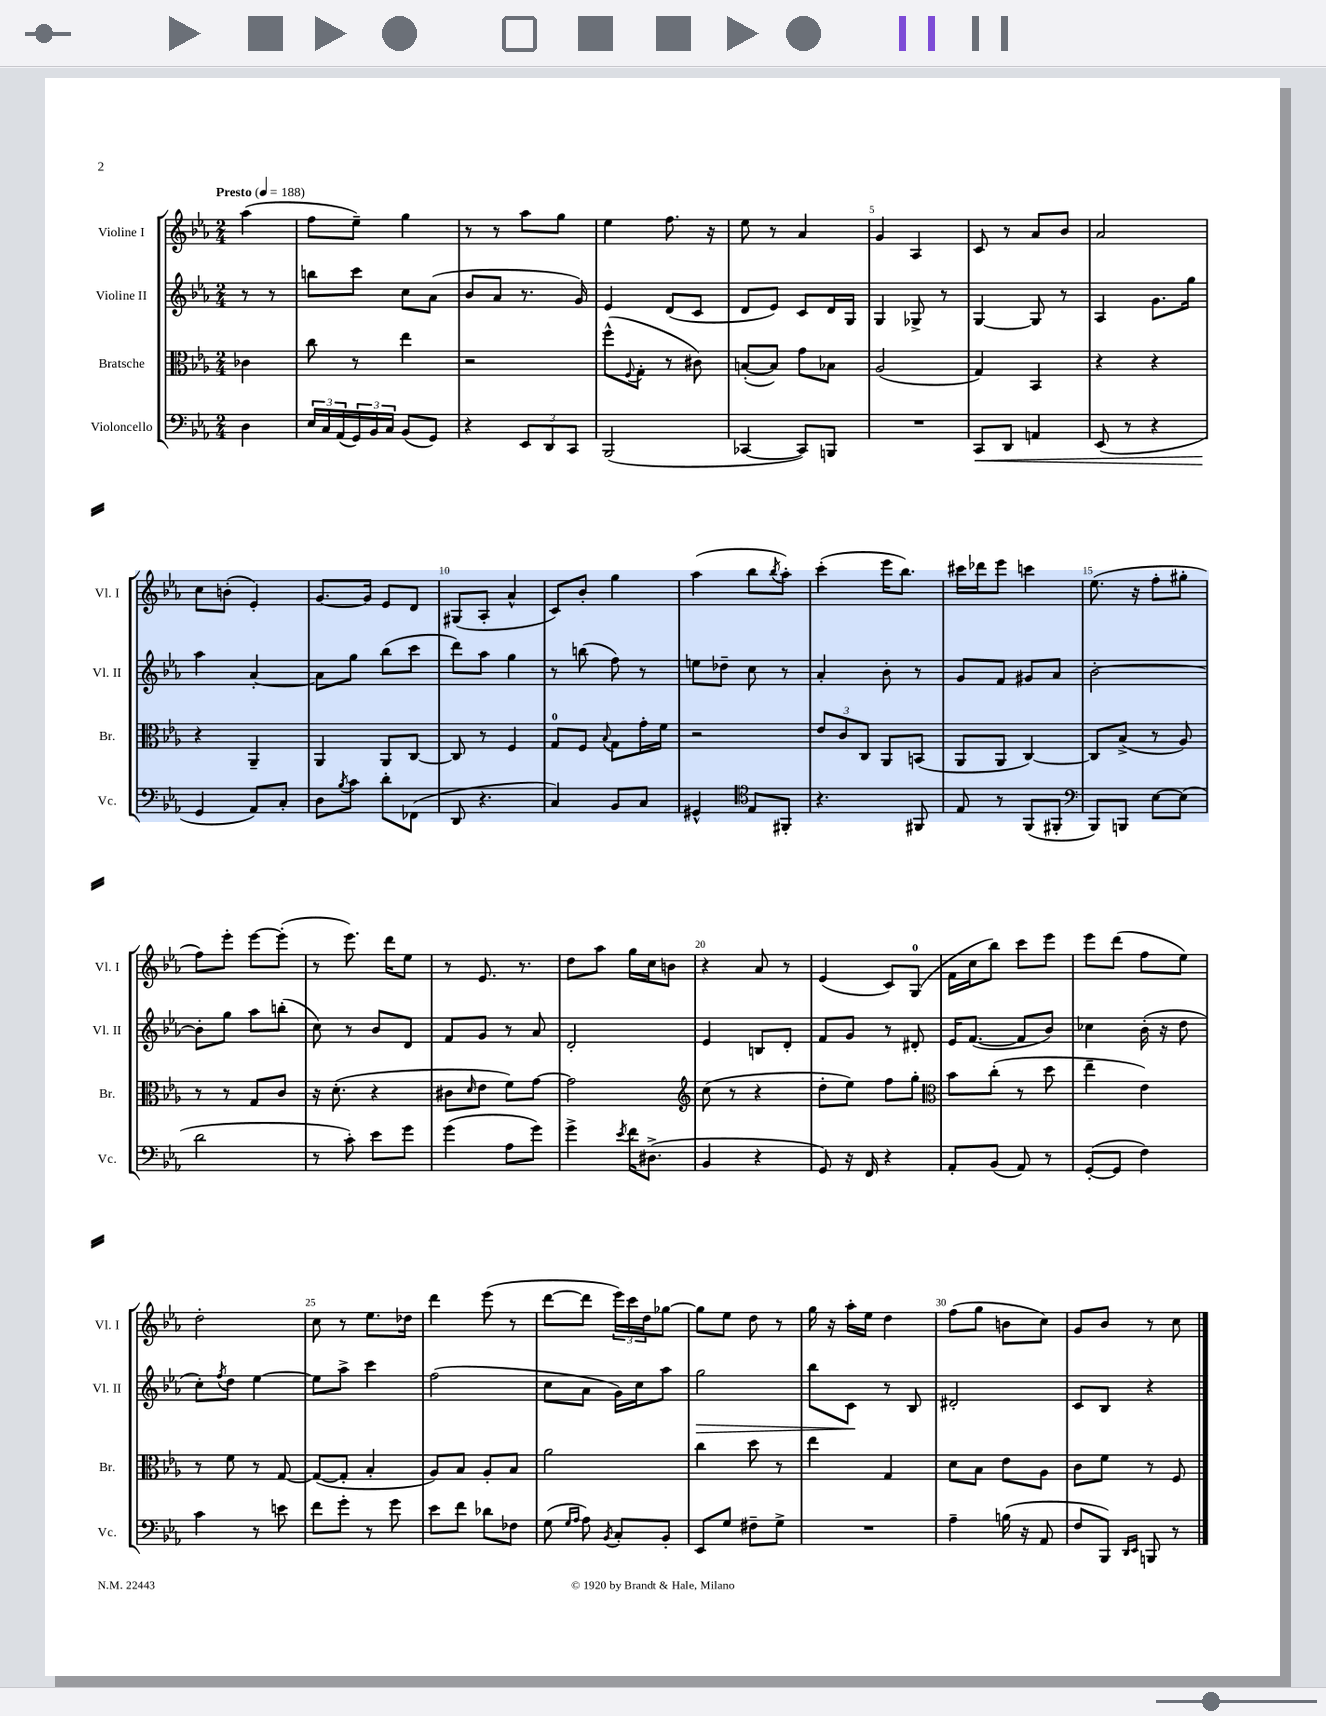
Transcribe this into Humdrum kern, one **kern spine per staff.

**kern	**kern	**kern	**kern
*staff4	*staff3	*staff2	*staff1
*clefF4	*clefC3	*clefG2	*clefG2
*k[b-e-a-]	*k[b-e-a-]	*k[b-e-a-]	*k[b-e-a-]
*M2/4	*M2/4	*M2/4	*M2/4
*MM188	*MM188	*MM188	*MM188
4D\	4c-\	8r	(4aa-\
.	.	8r	.
=	=	=	=
24E-/LL	8cc\	8bb\L	8ff\L
24C/	.	.	.
(24AA-/	.	.	.
24GG/)	8r	8ccc\J	8ee-~\J)
24BB-/	.	.	.
24C/JJ	.	.	.
(8BB-/L	4ee-\	8cc\L	4gg\
8GG/J)	.	(8a-\J	.
=	=	=	=
4r	2r	8b-/L	8r
.	.	8a-/J	8r
12EE-/L	.	8.r	8aa-\L
12DD/	.	.	.
.	.	.	8gg\J
12CC/J	.	.	.
.	.	16g/)	.
=	=	=	=
(2BBB-/	(8ff^^\L	4e-/	4ee-\
.	8qqF/	.	.
.	8G'\J	.	.
.	8r	(8d/L	8.ff\
.	8c#\)	8c/J	.
.	.	.	16r
=	=	=	=
[4CC-/	([8B'/L	8d/L	8ee-\
.	8B/]J)	8e-/J)	8r
8CC-/]L)	8g\L	8c/L	4a-/
8BBB/J	8B-\J	16d/L	.
.	.	16G/JJ	.
=	=	=	=
2r	(2A-/	4G/	4g/
.	.	8G-^/	4A-/
.	.	8r	.
=	=	=	=
8CC/L	4G/)	[4G/	8c/
8DD/J	.	.	8r
4AA/	4BB-/	8G/]	8a-/L
.	.	8r	8b-/J
=	=	=	=
(8EE-/	4r	4A-/	2a-/
8r	.	.	.
4r	4r	8.g\L	.
.	.	16gg\Jk	.
=	=	=	=
4GG/	4r	4aa-\	8cc\L
.	.	.	(8b'\J
8AA-/L)	4AA-~/	[4a-'/	4e-'/)
8C'/J	.	.	.
=	=	=	=
8D\L	4AA-/	8a-\]L	[8.g/L
8qB-/	.	.	.
8c\J	.	8gg\J	.
.	.	.	16g/]Jk
8d'\L	8AA-/L	(8bb-\L	8e-/L
(8FF-\J	[8C/J	8ccc\J	8d/J
=	=	=	=
8DD/	8C/]	8ddd\L)	(8G#/L
4.r	8r	8aa-\J	8A-'/J
.	4F/	4gg\	4a-^^/
=	=	=	=
4C/)	8G/L	8r	8c/L)
.	8F/J	(8bb\	8b-'/J
.	8qqB-/	.	.
8BB-/L	8G\L	8ff\)	4gg\
8C/J	16g'\L	8r	.
.	16f\JJ	.	.
=	=	=	=
4GG#^^/	2r	8ee\L	(4aa-\
.	.	8dd-~\J	.
*clefC4	*	*	*
8E-/L	.	8cc\	8bb-\L
.	.	.	8qbb-/
8FF#'/J	.	8r	8aa-'\J)
=	=	=	=
4.r	12e-/L	4a-'/	(4ccc'\
.	12c/	.	.
.	12C/J	.	.
.	8AA-/L	8b-'\	16eee-\LK
.	.	.	8.bb-\J)
8FF#/	(8BB/J	8r	.
=	=	=	=
8E-/	8AA-/L	8g/L	16ccc#\LL
.	.	.	16ddd-\J
8r	8AA-/J	8f/J	8eee-\J
(8FF/L	[4C/)	8g#/L	4ccc\
8FF#'/J	.	8a-/J	.
=	=	=	=
*clefF4	*	*	*
8BBB-/L)	8C/]L	[2b-'\	(8.ee-\
8BBB/J	(8B-^/J	.	.
.	.	.	16r
[8E-\L	8r	.	8ff'\L
(8E-\]J	8A-/)	.	8gg#'\J
=	=	=	=
2d\	8r	8b-'\]L	8ff\L)
.	8r	8gg\J	8eee-'\J
.	8G/L	8aa-\L	[8eee-\L
.	8c/J	(8bb'\J	(8eee-'\]J
=	=	=	=
8r	16r	8cc\)	8r
.	(8.d'\	.	.
8c'\)	.	8r	8.eee-\)
8e-\L	4r	8b-/L	.
.	.	.	16ddd\LK
8g\J	.	8d/J	8ee-\J
=	=	=	=
(4g\	8c#\L	8f/L	8r
.	16qqd/	.	.
.	8e-\J	8g/J	8.e-/
8A-\L	8f\L)	8r	.
.	.	.	8.r
8g\J)	[8g\J	8a-/	.
=	=	=	=
4g^\	2g\]	2d'/	8dd\L
.	.	.	8aa-\J
8qe-/	.	.	.
16f\LK	.	.	16gg\LL
(8.D#^\J	.	.	16cc\J
.	.	.	8b\J
=	=	=	=
*	*clefG2	*	*
4BB-/	(8cc\	4e-/	4r
.	8r	.	.
4r	4r	8B/L	8a-/
.	.	8d'/J	8r
=	=	=	=
8GG/)	8dd'\L	8f/L	(4e-/
16r	8ee-\J)	8g/J	.
16FF/	.	.	.
4r	8ff\L	8r	8c/L)
.	8gg'\J	8d#'/	(8G/J
=	=	=	=
*	*clefC3	*	*
8AA-'/L	8b-\L	16e-/LK	16f\LL
.	.	([8.f/J	16cc\J
(8BB-/J	(8cc'\J	.	8bb-\J)
8AA-/)	8r	8f/]L	8ccc\L
8r	8dd\	8b-/J)	8eee-\J
=	=	=	=
([8GG'/L	4ee-~\	4cc-\	8eee-\L
8GG/]J	.	.	(8ddd\J
4F\)	4e-\)	(16b-'\	8ff\L
.	.	16r	.
.	.	8dd\	8ee-\J)
=	=	=	=
4c\	8r	8cc'\L)	2dd'\
.	.	8qff/	.
.	8f\	8dd\J	.
8r	8r	[4ee-\	.
8e\	[8G/	.	.
=	=	=	=
8f\L	(8G/_L	8ee-\]L	8cc\
8g'\J	8G'/]J	8aa-^\J	8r
8r	4B-'/	4ccc\	8.ee-\L
8g\	.	.	.
.	.	.	16dd-\Jk
=	=	=	=
8e-\L	8A-/L)	(2ff\	4ddd\
8f\J	8B-/J	.	.
8d-\L	8A-'/L	.	(8eee-\
8F-\J	8B-/J	.	8r
=	=	=	=
(8G\	2a-\	8cc\L	[8ddd\L
16qqG/LL	.	.	.
16qqA-/JJ	.	.	.
8A-\)	.	8a-\J	8ddd\]J
8qBB-/	.	.	.
8C'/L	.	16g\LL)	24eee-\LL)
.	.	.	24ccc\
.	.	16cc\J	.
.	.	.	24dd\J
8BB-'/J	.	8aa-\J	[8gg-\J
=	=	=	=
8EE-/L	4cc\	2gg\	8gg-\]L
8G/J	.	.	8ee-\J
8F#~\L	8dd\	.	8dd\
8G^\J	8r	.	8r
=	=	=	=
2r	4ee-\	8bb-\L	16gg\
.	.	.	16r
.	.	8c\J	16aa-'\LL
.	.	.	16ee-\JJ
.	4G/	8r	4dd\
.	.	8B-/	.
=	=	=	=
4A-~\	8d\L	2d#'/	(8ff\L
.	8B-\J	.	8gg\J
(16B\	8e-\L	.	8b\L
16r	.	.	.
8AA-/	8A-\J	.	8cc\J)
=	=	=	=
8F/L	8c\L	8c/L	8g/L
8BBB-/J)	8f\J	8B-/J	8b-/J
16qqDD/LL	.	.	.
16qqEE-/JJ	.	.	.
8BBB/	8r	4r	8r
8r	8F/	.	8cc\
==	==	==	==
*-	*-	*-	*-
